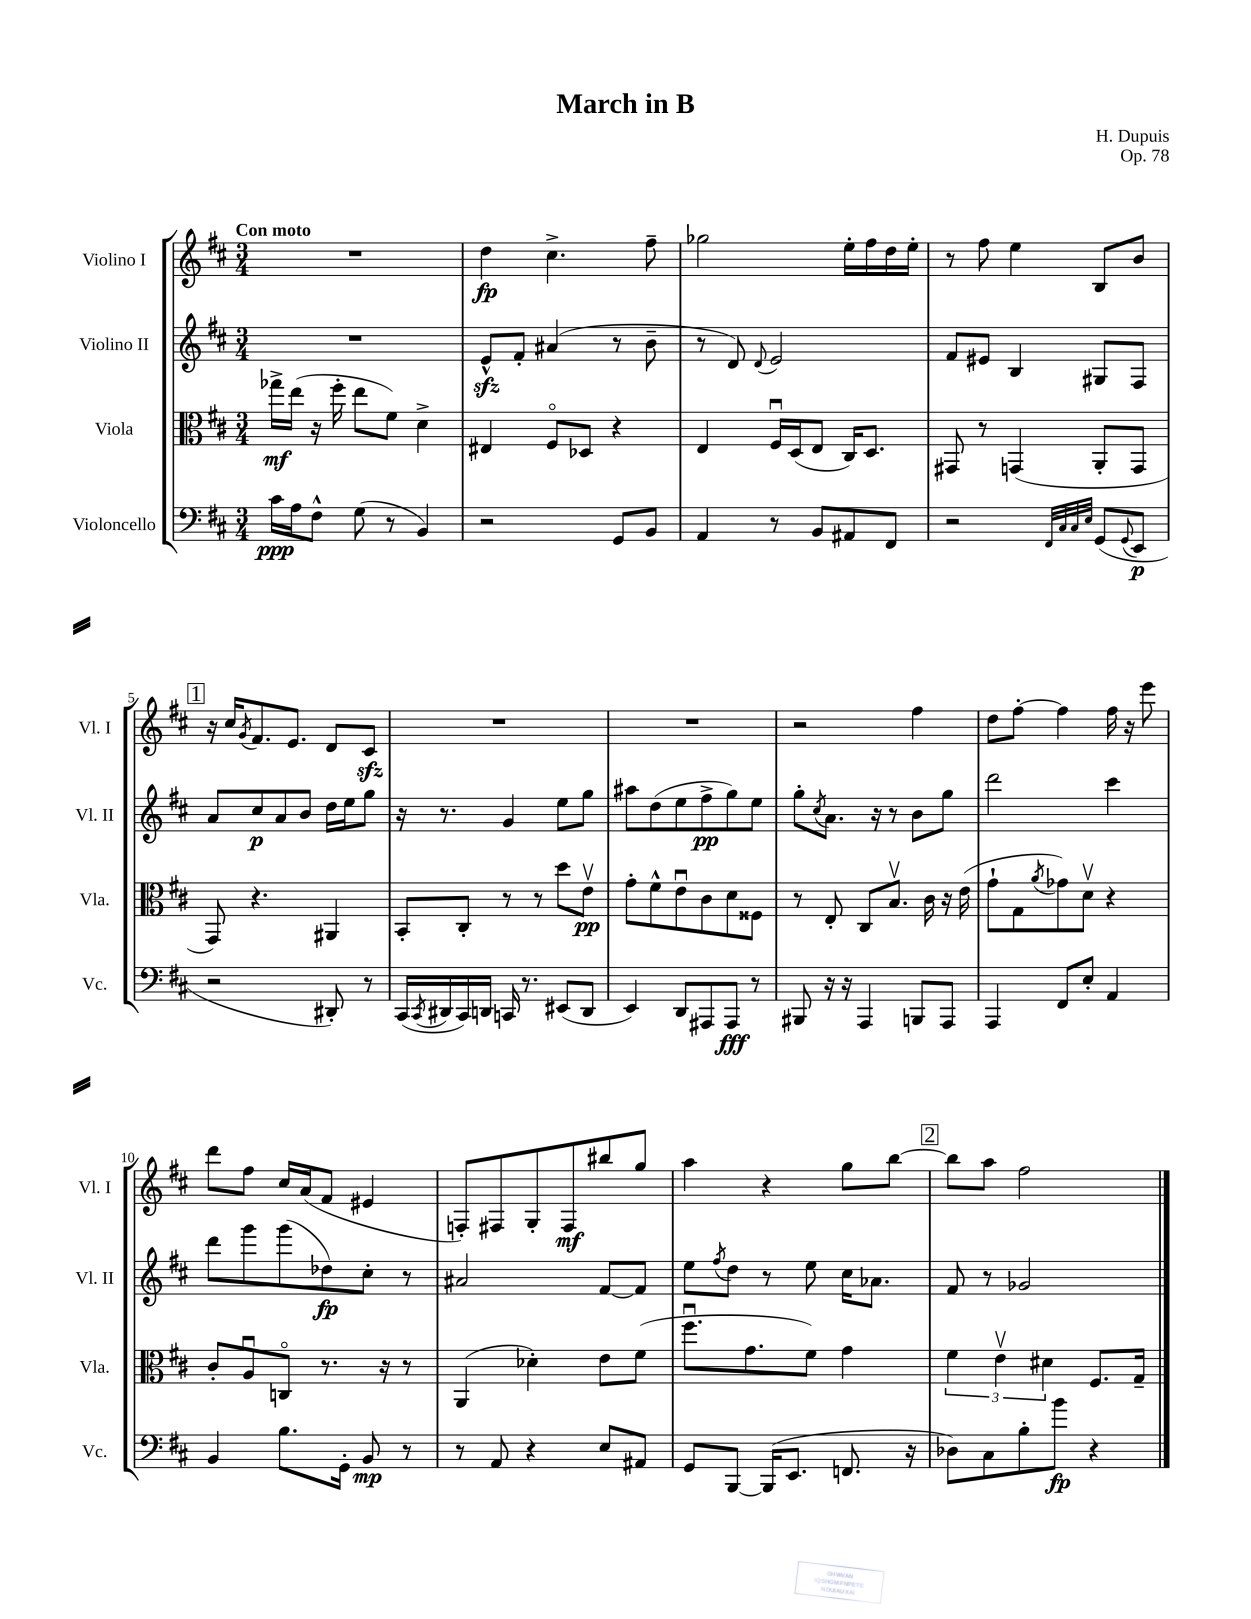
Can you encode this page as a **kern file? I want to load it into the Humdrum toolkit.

**kern	**dynam	**kern	**dynam	**kern	**dynam	**kern	**dynam
*part4	*part4	*part3	*part3	*part2	*part2	*part1	*part1
*staff4	*staff4	*staff3	*staff3	*staff2	*staff2	*staff1	*staff1
*I"Violoncello	*	*I"Viola	*	*I"Violino II	*	*I"Violino I	*
*I'Vc.	*	*I'Vla.	*	*I'Vl. II	*	*I'Vl. I	*
*clefF4	*	*clefC3	*	*clefG2	*	*clefG2	*
*k[f#c#]	*	*k[f#c#]	*	*k[f#c#]	*	*k[f#c#]	*
*M3/4	*	*M3/4	*	*M3/4	*	*M3/4	*
=1	=1	=1	=1	=1	=1	=1	=1
!	!	!	!	!	!	!LO:TX:a:B:t=Con moto	!
16c#\LL	ppp	16gg-X^\LL	mf	2.r	.	2.r	.
16A\J	.	(16ee\JJ	.	.	.	.	.
8F#^^\J	.	16r	.	.	.	.	.
.	.	16ff#'\	.	.	.	.	.
(8G\	.	8ee\L	.	.	.	.	.
8r	.	8f#\J)	.	.	.	.	.
4BB/)	.	4d^\	.	.	.	.	.
=2	=2	=2	=2	=2	=2	=2	=2
2r	.	4E#X/	.	8ezz^^/L	.	4dd\	fp
.	.	.	.	8f#'/J	.	.	.
.	.	8F#/L	.	(4a#X/	.	4.cc#^\	.
.	.	8D-X/J	.	.	.	.	.
8GG/L	.	4r	.	8r	.	.	.
8BB/J	.	.	.	8b~\	.	8ff#~\	.
=3	=3	=3	=3	=3	=3	=3	=3
4AA/	.	4E/	.	8r	.	2gg-X\	.
.	.	.	.	8d/)	.	.	.
.	.	.	.	8qqd/	.	.	.
8r	.	16F#u/LL	.	2e/	.	.	.
.	.	(16D/J	.	.	.	.	.
8BB/L	.	8E/J	.	.	.	.	.
8AA#X/	.	16C#/KL)	.	.	.	16ee'\LL	.
.	.	8.D/J	.	.	.	16ff#\	.
8FF#/J	.	.	.	.	.	16dd\	.
.	.	.	.	.	.	16ee'\JJ	.
=4	=4	=4	=4	=4	=4	=4	=4
2r	.	8GG#X/	.	8f#/L	.	8r	.
.	.	8r	.	8e#X/J	.	8ff#\	.
.	.	(4GGn/	.	4B/	.	4ee\	.
32qqFF#/LLL	.	.	.	.	.	.	.
32qqC#/	.	.	.	.	.	.	.
32qqC#/	.	.	.	.	.	.	.
32qqE/JJJ	.	.	.	.	.	.	.
(8GG/L	.	8AA'/L	.	8G#X/L	.	8B/L	.
8qqGG/	.	.	.	.	.	.	.
8EE/J	p	8GG/J	.	8F#/J	.	8b/J	.
!!LO:LB:g=z
!!LO:REH:place=s1:t=1
=5	=5	=5	=5	=5	=5	=5	=5
2r	.	8GG/)	.	8a/L	.	16r	.
.	.	.	.	.	.	16cc#/KL	.
.	.	.	.	.	.	8qg/	.
.	.	4.r	.	8cc#/	p	8.f#/	.
.	.	.	.	8a/	.	.	.
.	.	.	.	.	.	8.e/J	.
.	.	.	.	8b/J	.	.	.
8DD#X'/)	.	4AA#X/	.	16dd\LL	.	8d/L	.
.	.	.	.	16ee\J	.	.	.
8r	.	.	.	8gg\J	.	8c#zz/J	.
=6	=6	=6	=6	=6	=6	=6	=6
(16CC#/LL	.	8BB'/L	.	16r	.	2.r	.
8qCC#/	.	.	.	.	.	.	.
16DD#X/	.	.	.	8.r	.	.	.
16CC#/)	.	8C#'/J	.	.	.	.	.
16DDn/JJ	.	.	.	.	.	.	.
16CCn/	.	8r	.	4g/	.	.	.
8.r	.	.	.	.	.	.	.
.	.	8r	.	.	.	.	.
(8EE#X/L	.	8dd\L	.	8ee\L	.	.	.
8DD/J	.	8ev\J	pp	8gg\J	.	.	.
=7	=7	=7	=7	=7	=7	=7	=7
4EE/)	.	8g'\L	.	8aa#X\L	.	2.r	.
.	.	8f#^^\	.	(8dd\	.	.	.
8DD/L	.	8eu\	.	8ee\	.	.	.
8AAA#X/	.	8c#\	.	8ff#^\	pp	.	.
8AAA#/J	fff	8d\	.	8gg\)	.	.	.
8r	.	8F##X\J	.	8ee\J	.	.	.
=8	=8	=8	=8	=8	=8	=8	=8
8BBB#X/	.	8r	.	8gg'\L	.	2r	.
.	.	.	.	8qcc#/	.	.	.
16r	.	8E'/	.	8.a\J	.	.	.
16r	.	.	.	.	.	.	.
4AAA/	.	8C#/L	.	.	.	.	.
.	.	.	.	16r	.	.	.
.	.	8.Bv/J	.	8r	.	.	.
8BBBn/L	.	.	.	8b\L	.	4ff#\	.
.	.	16c#\	.	.	.	.	.
8AAA/J	.	16r	.	8gg\J	.	.	.
.	.	(16e\	.	.	.	.	.
=9	=9	=9	=9	=9	=9	=9	=9
4AAA/	.	8g`\L	.	2ddd\	.	8dd\L	.
.	.	8G\	.	.	.	[8ff#'\J	.
.	.	8qa/	.	.	.	.	.
8FF#/L	.	8g-X\)	.	.	.	4ff#\]	.
8E'/J	.	8dv\J	.	.	.	.	.
4AA/	.	4r	.	4ccc#\	.	16ff#\	.
.	.	.	.	.	.	16r	.
.	.	.	.	.	.	8eee\	.
!!LO:LB:g=z
=10	=10	=10	=10	=10	=10	=10	=10
4BB/	.	8c#'/L	.	8ddd\L	.	8ddd\L	.
.	.	8Au/	.	8ggg\	.	8ff#\J	.
8.B\L	.	8Cn/J	.	(8ggg\	.	16cc#/LL	.
.	.	.	.	.	.	(16a/J	.
.	.	8.r	.	8dd-X\)	fp	8f#/J	.
16GG'\Jk	.	.	.	.	.	.	.
8BB/	mp	.	.	8cc#'\J	.	4e#X/	.
.	.	16r	.	.	.	.	.
8r	.	8r	.	8r	.	.	.
=11	=11	=11	=11	=11	=11	=11	=11
8r	.	(4AA/	.	2a#X/	.	8Fn'/L)	.
8AA/	.	.	.	.	.	8F#X/	.
4r	.	4d-X'\)	.	.	.	8G'/	.
.	.	.	.	.	.	8F#/	mf
8E/L	.	8e\L	.	[8f#/L	.	8bb#X/	.
8AA#X/J	.	(8f#\J	.	8f#/J]	.	8gg/J	.
=12	=12	=12	=12	=12	=12	=12	=12
8GG/L	.	8.ff#u\L	.	8ee\L	.	4aa\	.
.	.	.	.	8qff#/	.	.	.
[8BBB/J	.	.	.	8dd\J	.	.	.
.	.	8.g\	.	.	.	.	.
(16BBB/KL]	.	.	.	8r	.	4r	.
8.EE/J	.	.	.	.	.	.	.
.	.	8f#\J)	.	8ee\	.	.	.
8.FFn/	.	4g\	.	16cc#\KL	.	8gg\L	.
.	.	.	.	8.a-X\J	.	.	.
.	.	.	.	.	.	[8bb\J	.
16r	.	.	.	.	.	.	.
!!LO:REH:place=s1:t=2
=13	=13	=13	=13	=13	=13	=13	=13
8D-X\L)	.	6f#\	.	8f#/	.	8bb\L]	.
8C#\	.	.	.	8r	.	8aa\J	.
.	.	6ev\	.	.	.	.	.
8B'\	.	.	.	2g-X/	.	2ff#\	.
.	.	6d#X\	.	.	.	.	.
8b\J	fp	.	.	.	.	.	.
4r	.	8.F#/L	.	.	.	.	.
.	.	16G~/Jk	.	.	.	.	.
==	==	==	==	==	==	==	==
*-	*-	*-	*-	*-	*-	*-	*-
